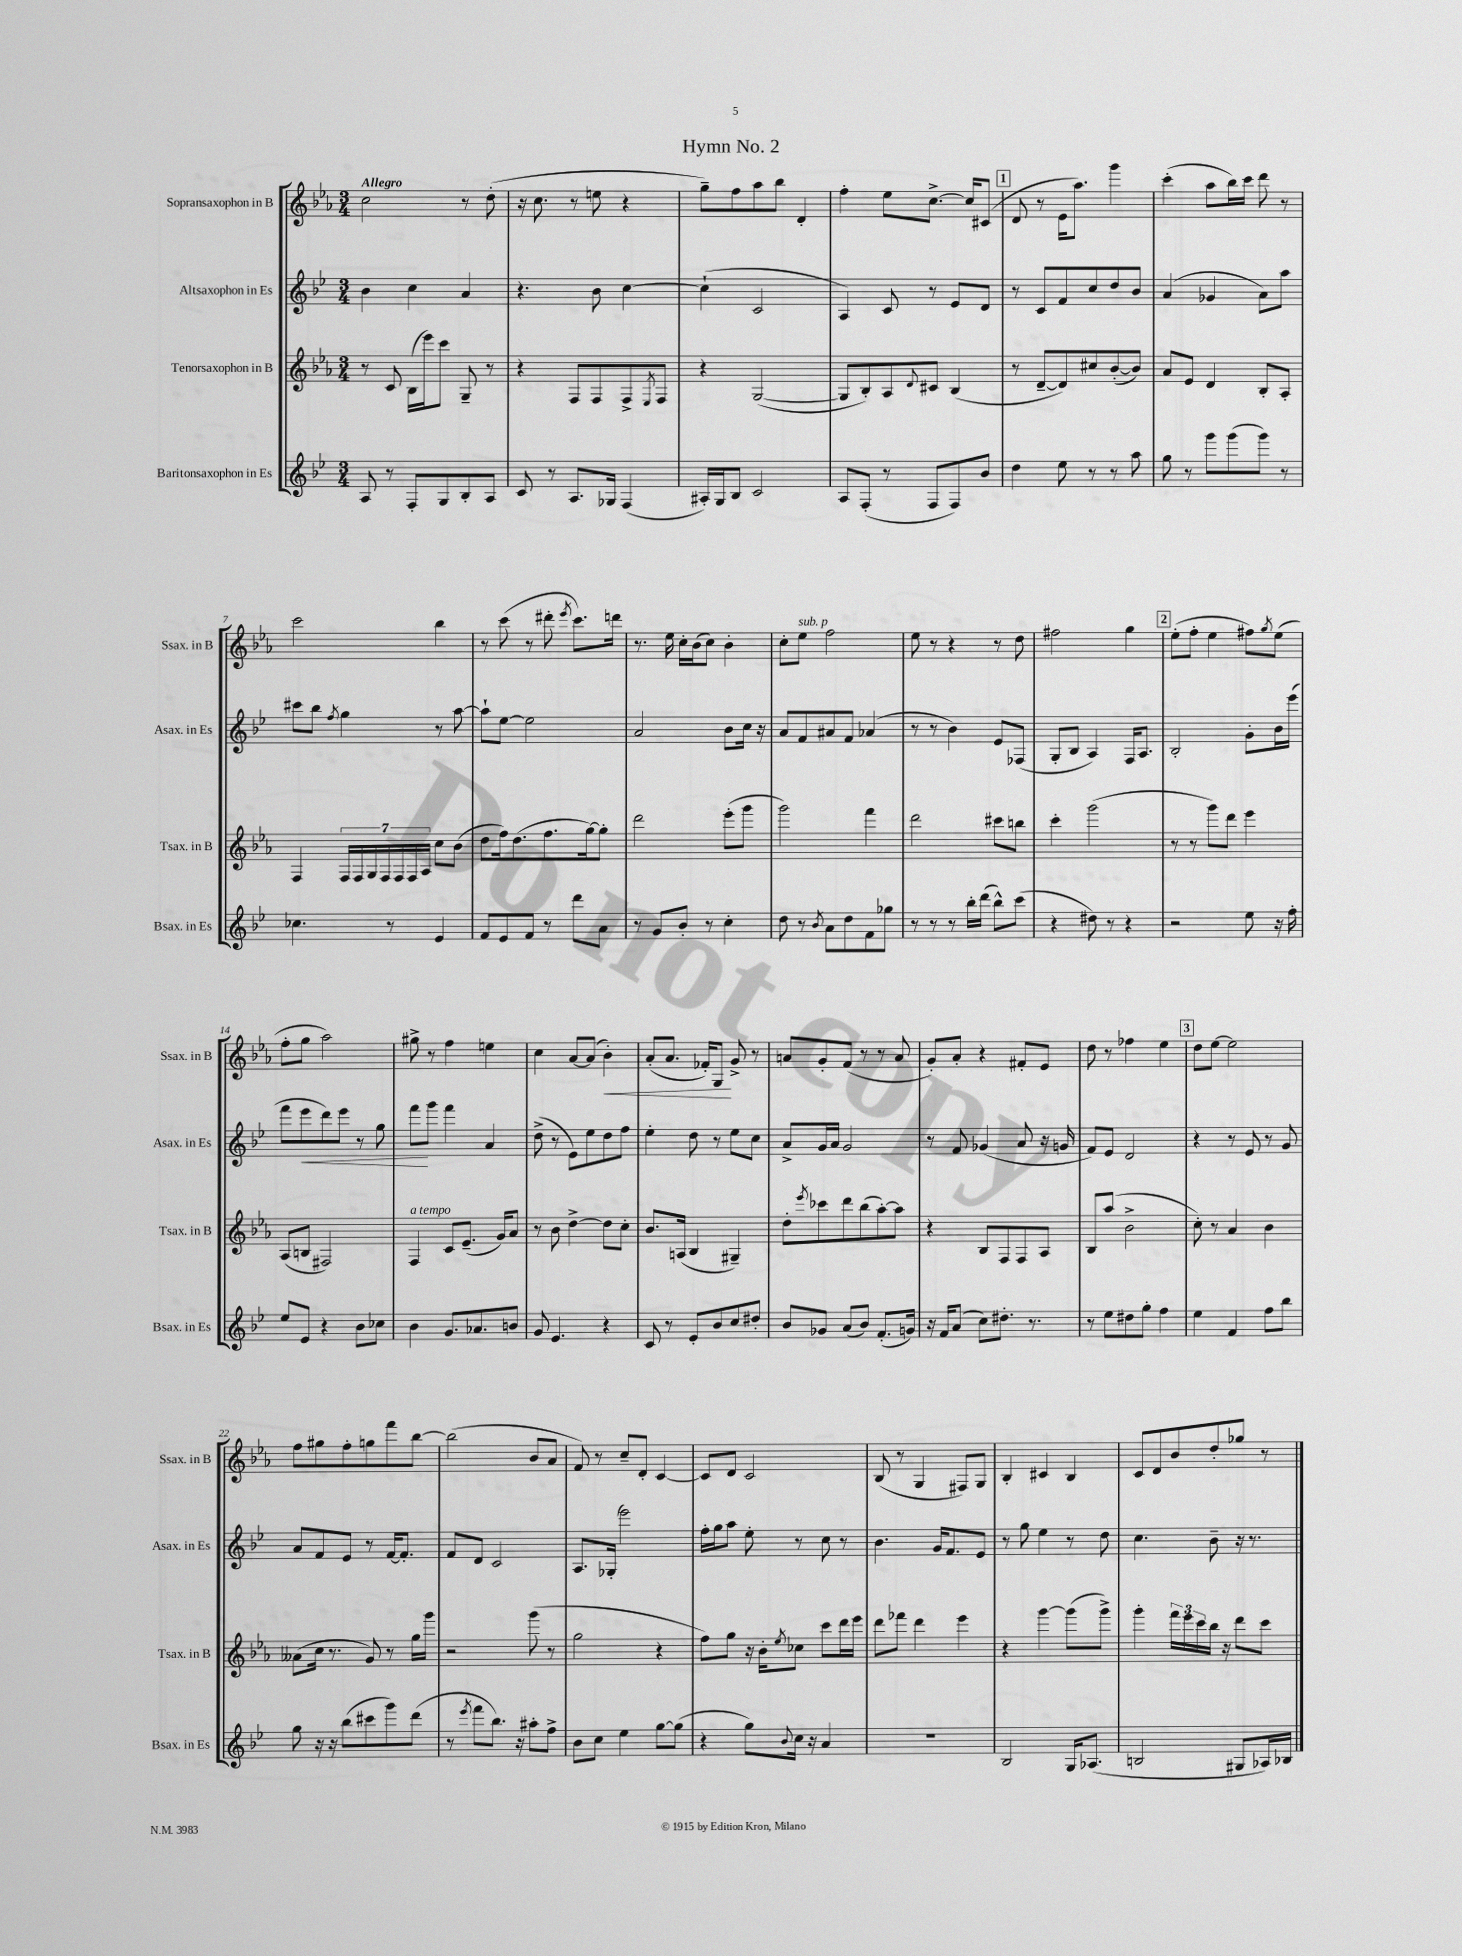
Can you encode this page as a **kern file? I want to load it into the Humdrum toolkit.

**kern	**kern	**kern	**dynam	**kern	**dynam
*part4	*part3	*part2	*part2	*part1	*part1
*staff4	*staff3	*staff2	*staff2	*staff1	*staff1
*I"Baritonsaxophon in Es	*I"Tenorsaxophon in B	*I"Altsaxophon in Es	*	*I"Sopransaxophon in B	*
*I'Bsax. in Es	*I'Tsax. in B	*I'Asax. in Es	*	*I'Ssax. in B	*
*clefG2	*clefG2	*clefG2	*	*clefG2	*
*k[b-e-]	*k[b-e-a-]	*k[b-e-]	*	*k[b-e-a-]	*
*M3/4	*M3/4	*M3/4	*	*M3/4	*
=1	=1	=1	=1	=1	=1
!	!	!	!	!LO:TX:a:B:t=Allegro	!
8A/	8r	4b-\	.	2cc\	.
8r	8c/	.	.	.	.
8F'/L	(16B-\LL	4cc\	.	.	.
.	16eee-\J)	.	.	.	.
8G/	8ccc\J	.	.	.	.
8B-'/	8G~/	4a/	.	8r	.
8A/J	8r	.	.	(8dd'\	.
=2	=2	=2	=2	=2	=2
8c/	4r	4.r	.	16r	.
.	.	.	.	8.cc\	.
8r	.	.	.	.	.
8.A/L	8F/L	.	.	8r	.
.	8F/	8b-\	.	8een\	.
16G-X/Jk	.	.	.	.	.
(4F/	8F^/	[4cc\	.	4r	.
.	8qE-/	.	.	.	.
.	8F/J	.	.	.	.
=3	=3	=3	=3	=3	=3
16A#X'/LL)	4r	(4cc`\]	.	8gg~\L)	.
16G/J	.	.	.	.	.
8B-/J	.	.	.	8ff\	.
2c/	([2G/	2c/	.	8aa-\	.
.	.	.	.	8bb-\J	.
.	.	.	.	4d'/	.
=4	=4	=4	=4	=4	=4
8A/L	8G/L]	4A/)	.	4ff'\	.
(8F'/J	8B-'/)	.	.	.	.
8r	8A-/	8c/	.	8ee-\L	.
.	8qqd/	.	.	.	.
8F/L	8c#X/J	8r	.	[8.cc^\J	.
8F/)	(4B-/	8e-/L	.	.	.
.	.	.	.	16cc/KL]	.
8b-/J	.	8d/J	.	(8c#X/J	.
!!LO:REH:place=s1:t=1
=5	=5	=5	=5	=5	=5
4dd\	8r	8r	.	8d/	.
.	[8d~/L	8c/L	.	8r	.
8ee-\	8d/])	8f/	.	16e-\KL	.
.	.	.	.	8.aa-\J)	.
8r	8cc#X/	8cc/	.	.	.
8r	([8b-'/	8dd/	.	4ggg\	.
8aa\	8b-/J])	8b-/J	.	.	.
=6	=6	=6	=6	=6	=6
8gg\	8a-/L	(4a/	.	(4ccc'\	.
8r	8e-/J	.	.	.	.
8ggg\L	4d/	4g-X/	.	8aa-\L	.
(8ggg\	.	.	.	16bb-\L)	.
.	.	.	.	16ccc\JJ	.
8ggg\J)	8B-'/L	8a\L)	.	8ddd\	.
8r	8A-'/J	8aa\J	.	8r	.
!!LO:LB:g=z
=7	=7	=7	=7	=7	=7
4.cc-X\	4F/	8ccc#X\L	.	2ccc\	.
.	.	8bb-\J	.	.	.
.	.	8qff/	.	.	.
.	28F/LL	4gg\	.	.	.
.	28F/	.	.	.	.
.	28G/	.	.	.	.
.	28F/	.	.	.	.
8r	.	.	.	.	.
.	28F/	.	.	.	.
.	28F/	.	.	.	.
.	28A-/JJ	.	.	.	.
4e-/	8cc\L	8r	.	4bb-\	.
.	(8b-\J	[8aa\	.	.	.
=8	=8	=8	=8	=8	=8
8f/L	8dd\L	8aa`\L]	.	8r	.
8e-/	16ff\k)	[8ee-\J	.	(8ccc\	.
.	(8.dd\	.	.	.	.
8f/J	.	2ee-\]	.	8r	.
8r	8.ff\	.	.	8ddd#X'\	.
.	.	.	.	8qeee-/	.
8ddd\L	.	.	.	8.ccc\L)	.
.	[16gg\k)	.	.	.	.
8a\J	8gg'\J]	.	.	.	.
.	.	.	.	16dddn\Jk	.
=9	=9	=9	=9	=9	=9
8r	2ddd\	2a/	.	8.r	.
8g/L	.	.	.	.	.
.	.	.	.	16ee-\	.
8b-'/J	.	.	.	16cc'\LL	.
.	.	.	.	(16b-\J	.
8r	.	.	.	8cc\J)	.
4cc'\	(8eee-'\L	8b-\L	.	4b-'\	.
.	8ggg\J	16cc\Jk	.	.	.
.	.	16r	.	.	.
=10	=10	=10	=10	=10	=10
8dd\	2ggg\)	8a/L	.	8cc'\L	.
!	!	!	!	!LO:TX:a:i:t=sub. p	!
8r	.	8f/	.	8ee-\J	.
8qb-/	.	.	.	.	.
8a\L	.	8a#X/	.	2ff\	.
8dd\	.	8f/J	.	.	.
8f\	4fff\	(4a-X/	.	.	.
8gg-X\J	.	.	.	.	.
=11	=11	=11	=11	=11	=11
8r	2ddd\	8r	.	8ee-\	.
8r	.	8r	.	8r	.
8r	.	4b-\)	.	4r	.
16bb-'\LL	.	.	.	.	.
(16ddd\JJ	.	.	.	.	.
8bb-^^\L)	8ccc#X\L	8e-/L	.	8r	.
(8ccc\J	8bbn\J	(8F-X/J	.	8dd\	.
=12	=12	=12	=12	=12	=12
4r	4ccc'\	8G'/L	.	2ff#X\	.
.	.	8B-/J	.	.	.
8dd#X\)	(2ggg\	4A/)	.	.	.
8r	.	.	.	.	.
4r	.	16F/KL	.	4gg\	.
.	.	8.A/J	.	.	.
!!LO:REH:place=s1:t=2
=13	=13	=13	=13	=13	=13
2r	8r	2B-'/	.	(8ee-'\L	.
.	8r	.	.	8ff'\J	.
.	8ggg\L)	.	.	4ee-\	.
.	8ddd\J	.	.	.	.
8ee-\	4eee-\	8g'\L	.	8ff#X\L)	.
.	.	.	.	8qgg/	.
16r	.	16b-\L	.	(8ee-\J	.
16ff'\	.	(16eee-\JJ	.	.	.
!!LO:LB:g=z
=14	=14	=14	=14	=14	=14
8ee-/L	(8A-/L	8fff\L	.	8ff'\L	.
!	!	!	!LO:HP:b	!	!
8e-/J	8Bn/J	8eee-\	<	8gg\J	.
4r	2F#X/)	8ddd\)	.	2aa-\)	.
.	.	8eee-\J	.	.	.
8b-\L	.	8r	.	.	.
8cc-X\J	.	8gg\	.	.	.
=15	=15	=15	=15	=15	=15
!	!LO:TX:a:i:t=a tempo	!	!	!	!
4b-\	4F/	8fff\L	.	8gg#X^\	.
.	.	8ggg\J	[	8r	.
8.g/L	8c/L	4fff\	.	4ff\	.
.	(8.e-~/J	.	.	.	.
8.a-X/	.	.	.	.	.
.	.	4a/	.	4een\	.
.	16g/KL)	.	.	.	.
8bn/J	8a-/J	.	.	.	.
=16	=16	=16	=16	=16	=16
8g/	8r	(8dd^\	.	4cc\	.
4.e-/	8b-\	8r	.	.	.
.	[4dd^\	8e-\L)	.	[8a-/L	.
.	.	8ee-\	.	(8a-/J]	.
!	!	!	!	!	!LO:HP:b
4r	8dd\L]	8dd\	.	4b-'\)	<
.	8cc'\J	8ff\J	.	.	.
=17	=17	=17	=17	=17	=17
8c/	8.b-/L	4ee-'\	.	(8a-'/L	.
8r	.	.	.	8.a-/J	.
.	(16An/Jk	.	.	.	.
8e-'/L	4B-/	8dd\	.	.	.
.	.	.	.	16f-X'/KL)	.
8b-/	.	8r	.	8G/J	.
8cc/	4G#X~/)	8ee-\L	.	8g^/	[
8dd#X'/J	.	8cc\J	.	8r	.
=18	=18	=18	=18	=18	=18
8b-/L	8dd'\L	8a^/L	.	8an/L	.
.	8qeee-/	.	.	.	.
8g-X/J	8ccc-X\	16g/L	.	8g'/	.
.	.	16a/JJ	.	.	.
(8a/L	8ddd\	2g/	.	(8f/J	.
8b-/J)	(8bb-\	.	.	8r	.
(8.f'/L	[8aa-'\)	.	.	8r	.
.	8aa-\J]	.	.	8a/	.
16gn/Jk)	.	.	.	.	.
=19	=19	=19	=19	=19	=19
16r	4r	8r	.	8g'/L)	.
16f/KL	.	.	.	.	.
(8a/J	.	8f/	.	8a-'/J	.
8cc\L)	8B-/L	(4g-X/	.	4r	.
8.dd#X'\J	8F/	.	.	.	.
.	8F/	8a/	.	8f#X'/L	.
8.r	.	.	.	.	.
.	8A-/J	16r	.	8e-/J	.
.	.	16gn/	.	.	.
=20	=20	=20	=20	=20	=20
8r	8B-/L	8f/L)	.	8dd\	.
8ee-\L	(8aa-/J	8e-/J	.	8r	.
8dd#X\	2b-^\	2d/	.	4ff-X\	.
8gg'\J	.	.	.	.	.
4ff\	.	.	.	4ee-\	.
!!LO:REH:place=s1:t=3
=21	=21	=21	=21	=21	=21
4ee-\	8cc'\)	4r	.	8dd\L	.
.	8r	.	.	[8ee-\J	.
4f/	4a-/	8r	.	2ee-\]	.
.	.	8e-/	.	.	.
8ff\L	4b-\	8r	.	.	.
8bb-\J	.	8g/	.	.	.
!!LO:LB:g=z
=22	=22	=22	=22	=22	=22
8gg\	(8a--X\L	8a/L	.	8ff\L	.
16r	16cc\Jk	8f/	.	8gg#X\	.
16r	8.r	.	.	.	.
(8bb-\L	.	8e-/J	.	8ff'\	.
8ccc#X\	8g/)	8r	.	8ggn\	.
8ggg\)	8r	[16f/KL	.	8fff\	.
.	.	8.f'/J]	.	.	.
(8ddd\J	16gg\LL	.	.	[8bb-\J	.
.	16ggg\JJ	.	.	.	.
=23	=23	=23	=23	=23	=23
8r	2r	8f/L	.	(2bb-\]	.
8qeee-/	.	.	.	.	.
8fff\L	.	8d/J	.	.	.
8.bb-\J)	.	2c/	.	.	.
16r	.	.	.	.	.
8aa#X'\L	(8ggg\	.	.	8b-/L	.
8ff^\J	8r	.	.	8a-/J	.
=24	=24	=24	=24	=24	=24
8b-\L	2gg\	8.A/L	.	8f/)	.
8cc\J	.	.	.	8r	.
.	.	(16G-X'/Jk	.	.	.
4ee-\	.	2eee-\)	.	8cc~/L	.
.	.	.	.	8d'/J	.
[8gg\L	4r	.	.	[4c/	.
(8gg\J]	.	.	.	.	.
=25	=25	=25	=25	=25	=25
4r	8ff\L)	16ff'\LL	.	8c/L]	.
.	.	16gg\J	.	.	.
.	8gg\J	8aa\J	.	8d/J	.
8gg\L)	16r	8ee-'\	.	2c/	.
.	16b-'\KL	.	.	.	.
8qqb-/	8qee-/	.	.	.	.
16cc\Jk	8cc-X\J	8r	.	.	.
16r	.	.	.	.	.
4a/	8ccc\L	8cc\	.	.	.
.	16ddd\L	8r	.	.	.
.	16eee-\JJ	.	.	.	.
=26	=26	=26	=26	=26	=26
2.r	8ddd\L	4.b-\	.	(8B-/	.
.	8fff-X\J	.	.	8r	.
.	4ddd\	.	.	4G/	.
.	.	16g/KL	.	.	.
.	.	8.f/	.	.	.
.	4eee-\	.	.	8F#X/L)	.
.	.	8e-/J	.	8G/J	.
=27	=27	=27	=27	=27	=27
2B-/	4r	8r	.	4B-'/	.
.	.	8gg\	.	.	.
.	[4ggg\	4ee-\	.	4c#X/	.
16G/KL	(8ggg\L]	8r	.	4B-/	.
(8.A-X/J	.	.	.	.	.
.	8ggg^\J)	8dd\	.	.	.
=28	=28	=28	=28	=28	=28
2Bn/	4ggg'\	4.cc\	.	8c/L	.
.	.	.	.	8d/	.
.	24fff\LL	.	.	8b-/	.
.	24eee-\	.	.	.	.
.	24ccc\	.	.	.	.
.	16bb-\JJ	8b-~\	.	8dd'/	.
.	16r	.	.	.	.
8G#X/L	8ddd\L	16r	.	8gg-X/J	.
.	.	8.r	.	.	.
16A-X/L)	8ccc\J	.	.	8r	.
16B-X/JJ	.	.	.	.	.
==	==	==	==	==	==
*-	*-	*-	*-	*-	*-
